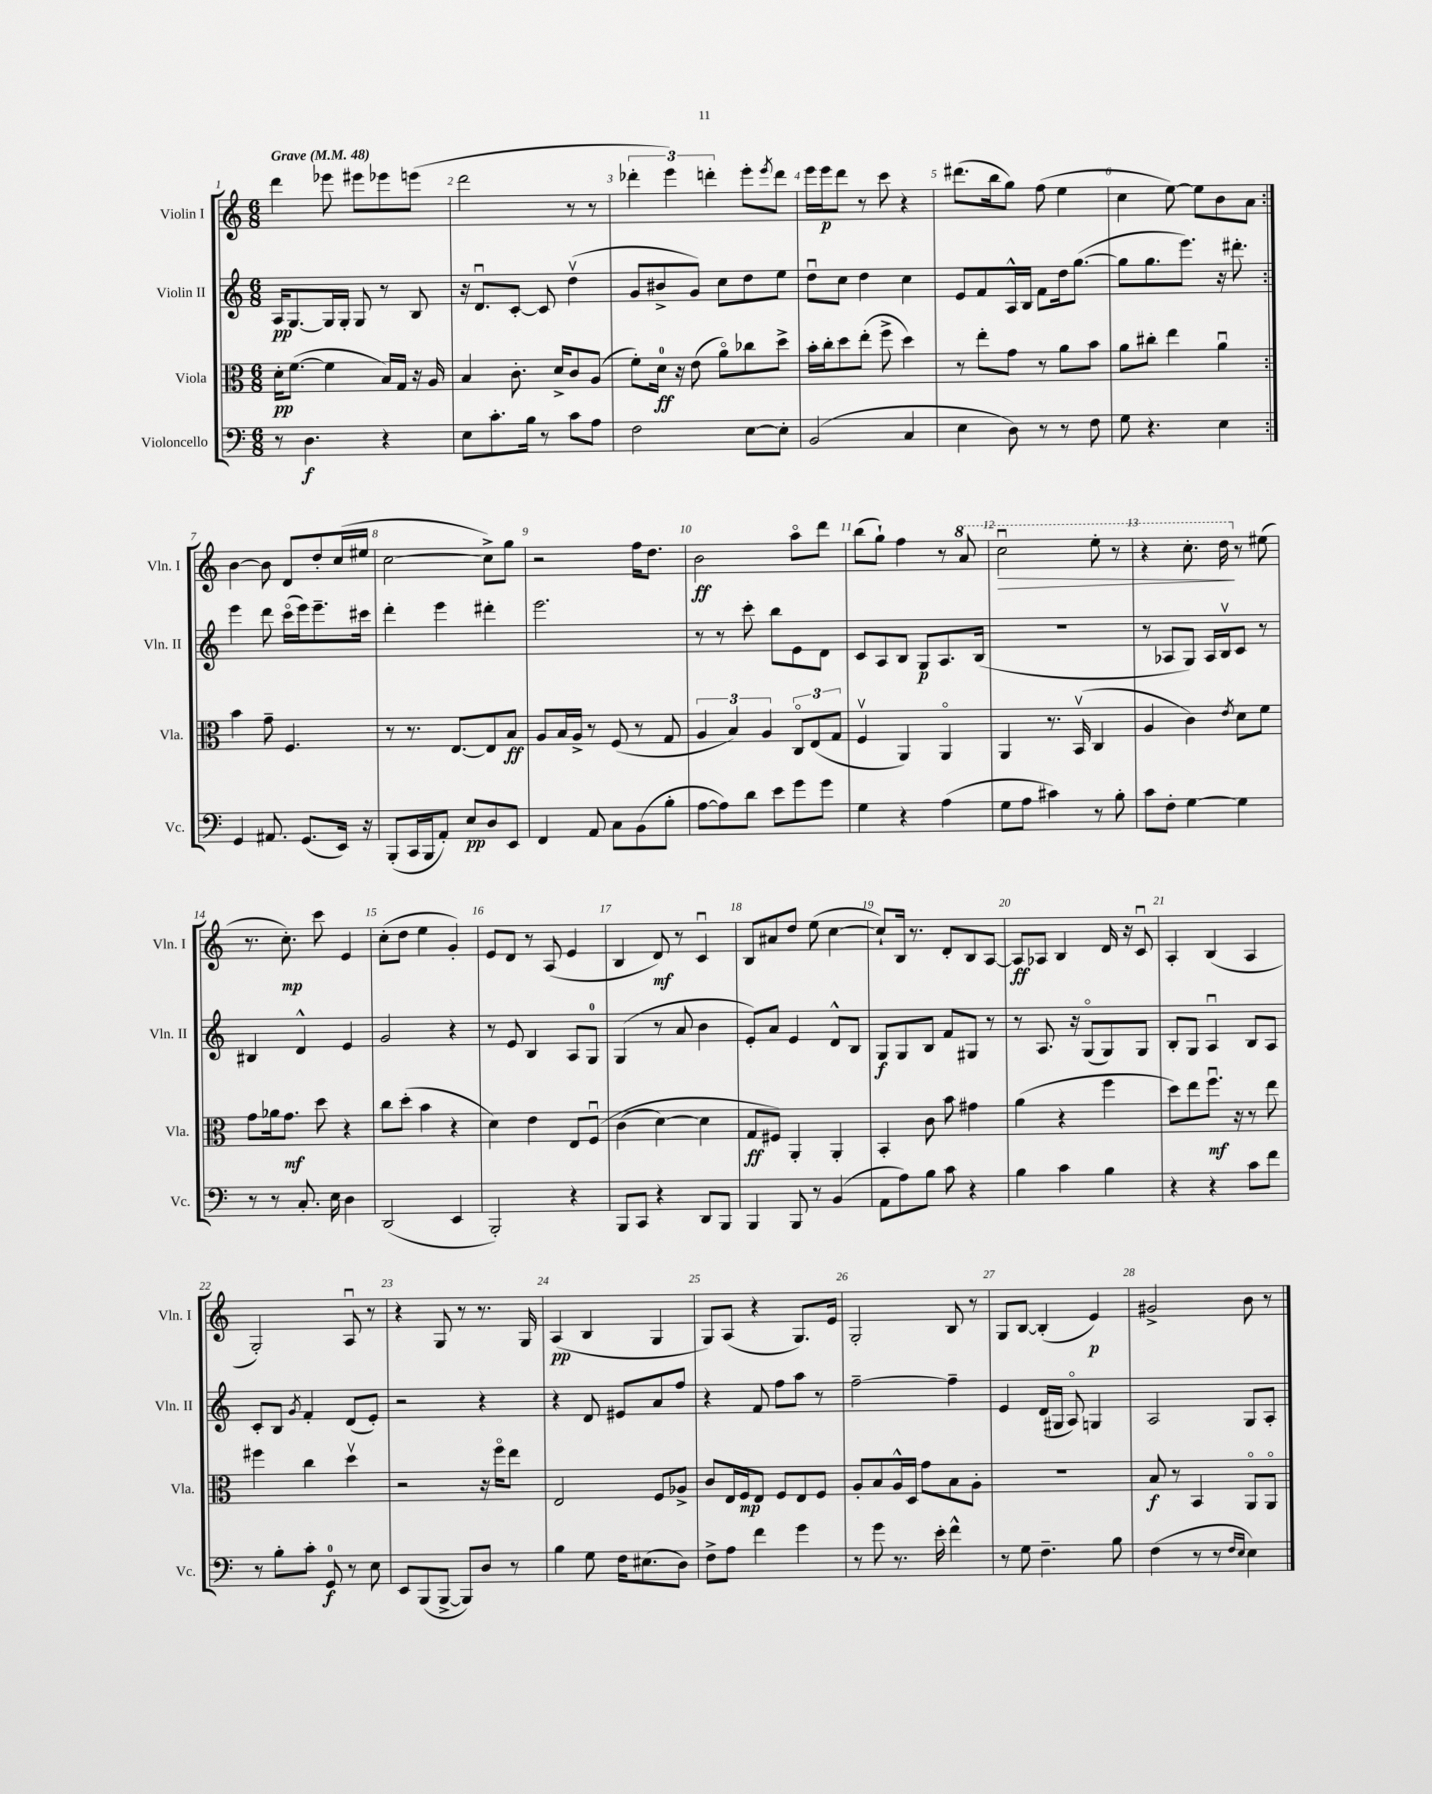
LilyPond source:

<<
\new StaffGroup <<
\new Staff = "s0" \with { instrumentName = "Violin I" shortInstrumentName = "Vln. I" } {
    \clef treble \key c \major \numericTimeSignature \time 6/8 \tempo "Grave" 4 = 48
    \repeat volta 2 { d'''4 ees'''8 eis'''8 ees'''8 e'''8( |
    d'''2 r8 r8 |
    \tuplet 3/2 { des'''4-. e'''4) d'''4-. } e'''8-. \acciaccatura { e'''8 } d'''8 |
    e'''16 e'''16\p d'''8 r8 c'''8 r4 |
    dis'''8.( b''16 g''8) f''8( e''4 |
    c''4 e''8~) e''8 b'8 a'8 | }
    b'4~ b'8 d'8 d''8-. c''16( eis''16 |
    c''2~ c''8->) g''8 |
    r2 f''16 d''8. |
    b'2\ff a''8\flageolet d'''8 |
    b''8( g''8-!) f''4 r8 \ottava #1 a''8 |
    c'''2\downbow\> e'''8-. r8 |
    r4 c'''8.-. d'''16\! \ottava #0 r8 eis''8( |
    r8. c''8.-.\mp) c'''8 e'4 |
    c''8-.( d''8 e''4 g'4-.) |
    e'8 d'8 r8 a8( e'4 |
    b4 d'8\mf) r8 c'4\downbow |
    b8 ais'8 d''8 e''8( c''4~ |
    c''8-!) b16 r8. d'8-. b8 a8~ |
    a8\ff aes8 b4 d'16 r16 c'8\downbow |
    a4-. b4( a4 |
    g2-.) a8\downbow r8 |
    r4 g8 r8 r8. g16 |
    a4\pp( b4 g4 |
    g8) a8( r4 g8.) e'16 |
    g2-. b8 r8 |
    g8 b8~ b4-.( e'4\p) |
    gis'2-> b'8 r8 \bar "|." |
}
\new Staff = "s1" \with { instrumentName = "Violin II" shortInstrumentName = "Vln. II" } {
    \clef treble \key c \major \numericTimeSignature \time 6/8
    \repeat volta 2 { a16\pp g8.~ g16 g16-. g8 r8 b8 |
    r16 d'8.\downbow c'8~-. c'8 d''4\upbow( |
    g'8 bis'8-> g'8) c''8 d''8 e''8 |
    d''8\downbow c''8 d''4 c''4 |
    e'8 f'8 a16-^ b16 f'8 d''16 g''8.~( |
    g''8 g''8. e'''8.) r16 dis'''8.-. | }
    e'''4 d'''8 c'''16\flageolet( e'''16) e'''8.-- cis'''16 |
    d'''4-. e'''4 dis'''4-. |
    e'''2. |
    r8 r8 c'''8-. b''8 e'8 d'8 |
    c'8 a8 b8 g8\p a8. b16( |
    R2. |
    r8 aes8 g8) aes16 b16\upbow c'8 r8 |
    bis4 d'4-^ e'4 |
    g'2 r4 |
    r8 e'8 b4 a8 g8-0 |
    g4( r8 a'8 b'4 |
    e'8-.) a'8 e'4 d'8-^ b8 |
    g8\f g8 b8 f'8 gis8 r8 |
    r8 a8. r16 g8\flageolet( g8) g8 |
    b8-. g8 a4\downbow b8 a8 |
    c'8-. b8 \acciaccatura { g'8 } f'4-. d'8( e'8-.) |
    r2 r4 |
    r4 d'8 eis'8 a'8 f''8 |
    r4 f'8 f''8 a''8 r8 |
    f''2~-- f''4-- |
    e'4 d'16( gis16 a8\flageolet) g4 |
    a2 g8 a8-. \bar "|." |
}
\new Staff = "s2" \with { instrumentName = "Viola" shortInstrumentName = "Vla." } {
    \clef alto \key c \major \numericTimeSignature \time 6/8
    \repeat volta 2 { d'16-.\pp f'8.~( f'4 b16) g16 r16 a16 |
    b4 c'8.-. d'16-> c'8 a8( |
    f'8-.) d'16-0\ff r16 e'8( a'8\flageolet) ces''8 d''8-> |
    b'16-. c''16-. d''8 e''8-.( f''8-> d''4) |
    r8 e''8-. g'8 r8 a'8 b'8 |
    a'8 cis''8-. e''4 a'4\downbow | }
    b'4 g'8-- f4. |
    r8 r8. e8.~ e8 b8\ff |
    a8 b16 a16-> r8 f8( r8 g8 |
    \tuplet 3/2 { a4 b4) a4 } \tuplet 3/2 { c8\flageolet e8( g8 } |
    f4\upbow a,4) a,4\flageolet |
    a,4 r8. b,16\upbow( c4 |
    a4 c'4) \acciaccatura { e'8 } d'8 f'8 |
    g'8 aes'16 g'8.\mf d''8 r4 |
    c''8 d''8-.( b'4 r4 |
    d'4) e'4 e8 f8\downbow\( |
    c'4( d'4~) d'4 |
    g8\ff fis8\) a,4-. a,4-. |
    b,4-. c'8 b'8 gis'4 |
    a'4( r4 f''4 |
    d''8) e''8 f''8.\downbow\mf r16 r8 e''8 |
    fis''4 c''4 d''4\upbow |
    r2 r16 f''16\flageolet e''8 |
    e2 f8 aes8-> |
    c'8 e16 f16\mp e8 f8 e8 f8 |
    a8-. b8 a16-^ d16 g'8 b8 a8-. |
    R2. |
    b8\f r8 b,4 a,8\flageolet a,8\flageolet \bar "|." |
}
\new Staff = "s3" \with { instrumentName = "Violoncello" shortInstrumentName = "Vc." } {
    \clef bass \key c \major \numericTimeSignature \time 6/8
    \repeat volta 2 { r8 d4.\f r4 |
    e8 c'8.-. b16 r8 c'8 a8 |
    f2 e8~ e8-. |
    b,2( c4 |
    e4 d8) r8 r8 f8 |
    g8 r4. e4 | }
    g,4 ais,8. g,8.( e,16) r16 |
    b,,8-.( c,16 b,,16 a,8-.) e8\pp d8 e,8 |
    f,4 a,8 c8 b,8( b8-. |
    a8~ a8) d'8 e'8 g'8 g'8 |
    g4 r4 a4( |
    g8 a8 cis'4) r8 b8-. |
    c'8 f8-. g4~ g4 |
    r8 r8 c8.-. e16 d4 |
    d,2( e,4 |
    b,,2-.) r4 |
    b,,8 c,8 r4 d,8 b,,8 |
    b,,4 b,,8 r8 b,4( |
    a,8 a8) b8 c'8 r4 |
    b4 c'4 b4 |
    r4 r4 c'8 f'8 |
    r8 b8-. c'8-. g,8-0\f r8 e8 |
    e,8 b,,8( b,,8~-> b,,8) d8 r8 |
    b4 g8 f16 eis8.( d8) |
    f8-> a8 f'4 g'4 |
    r8 g'8 r8. e'16-. f'4-^ |
    r8 g8 f4.-- b8 |
    f4( r8 r8 \grace { f16 e16 } e4) \bar "|." |
}
>>
>>
\layout { \context { \Score \override BarNumber.break-visibility = ##(#f #t #t) barNumberVisibility = #all-bar-numbers-visible } }
